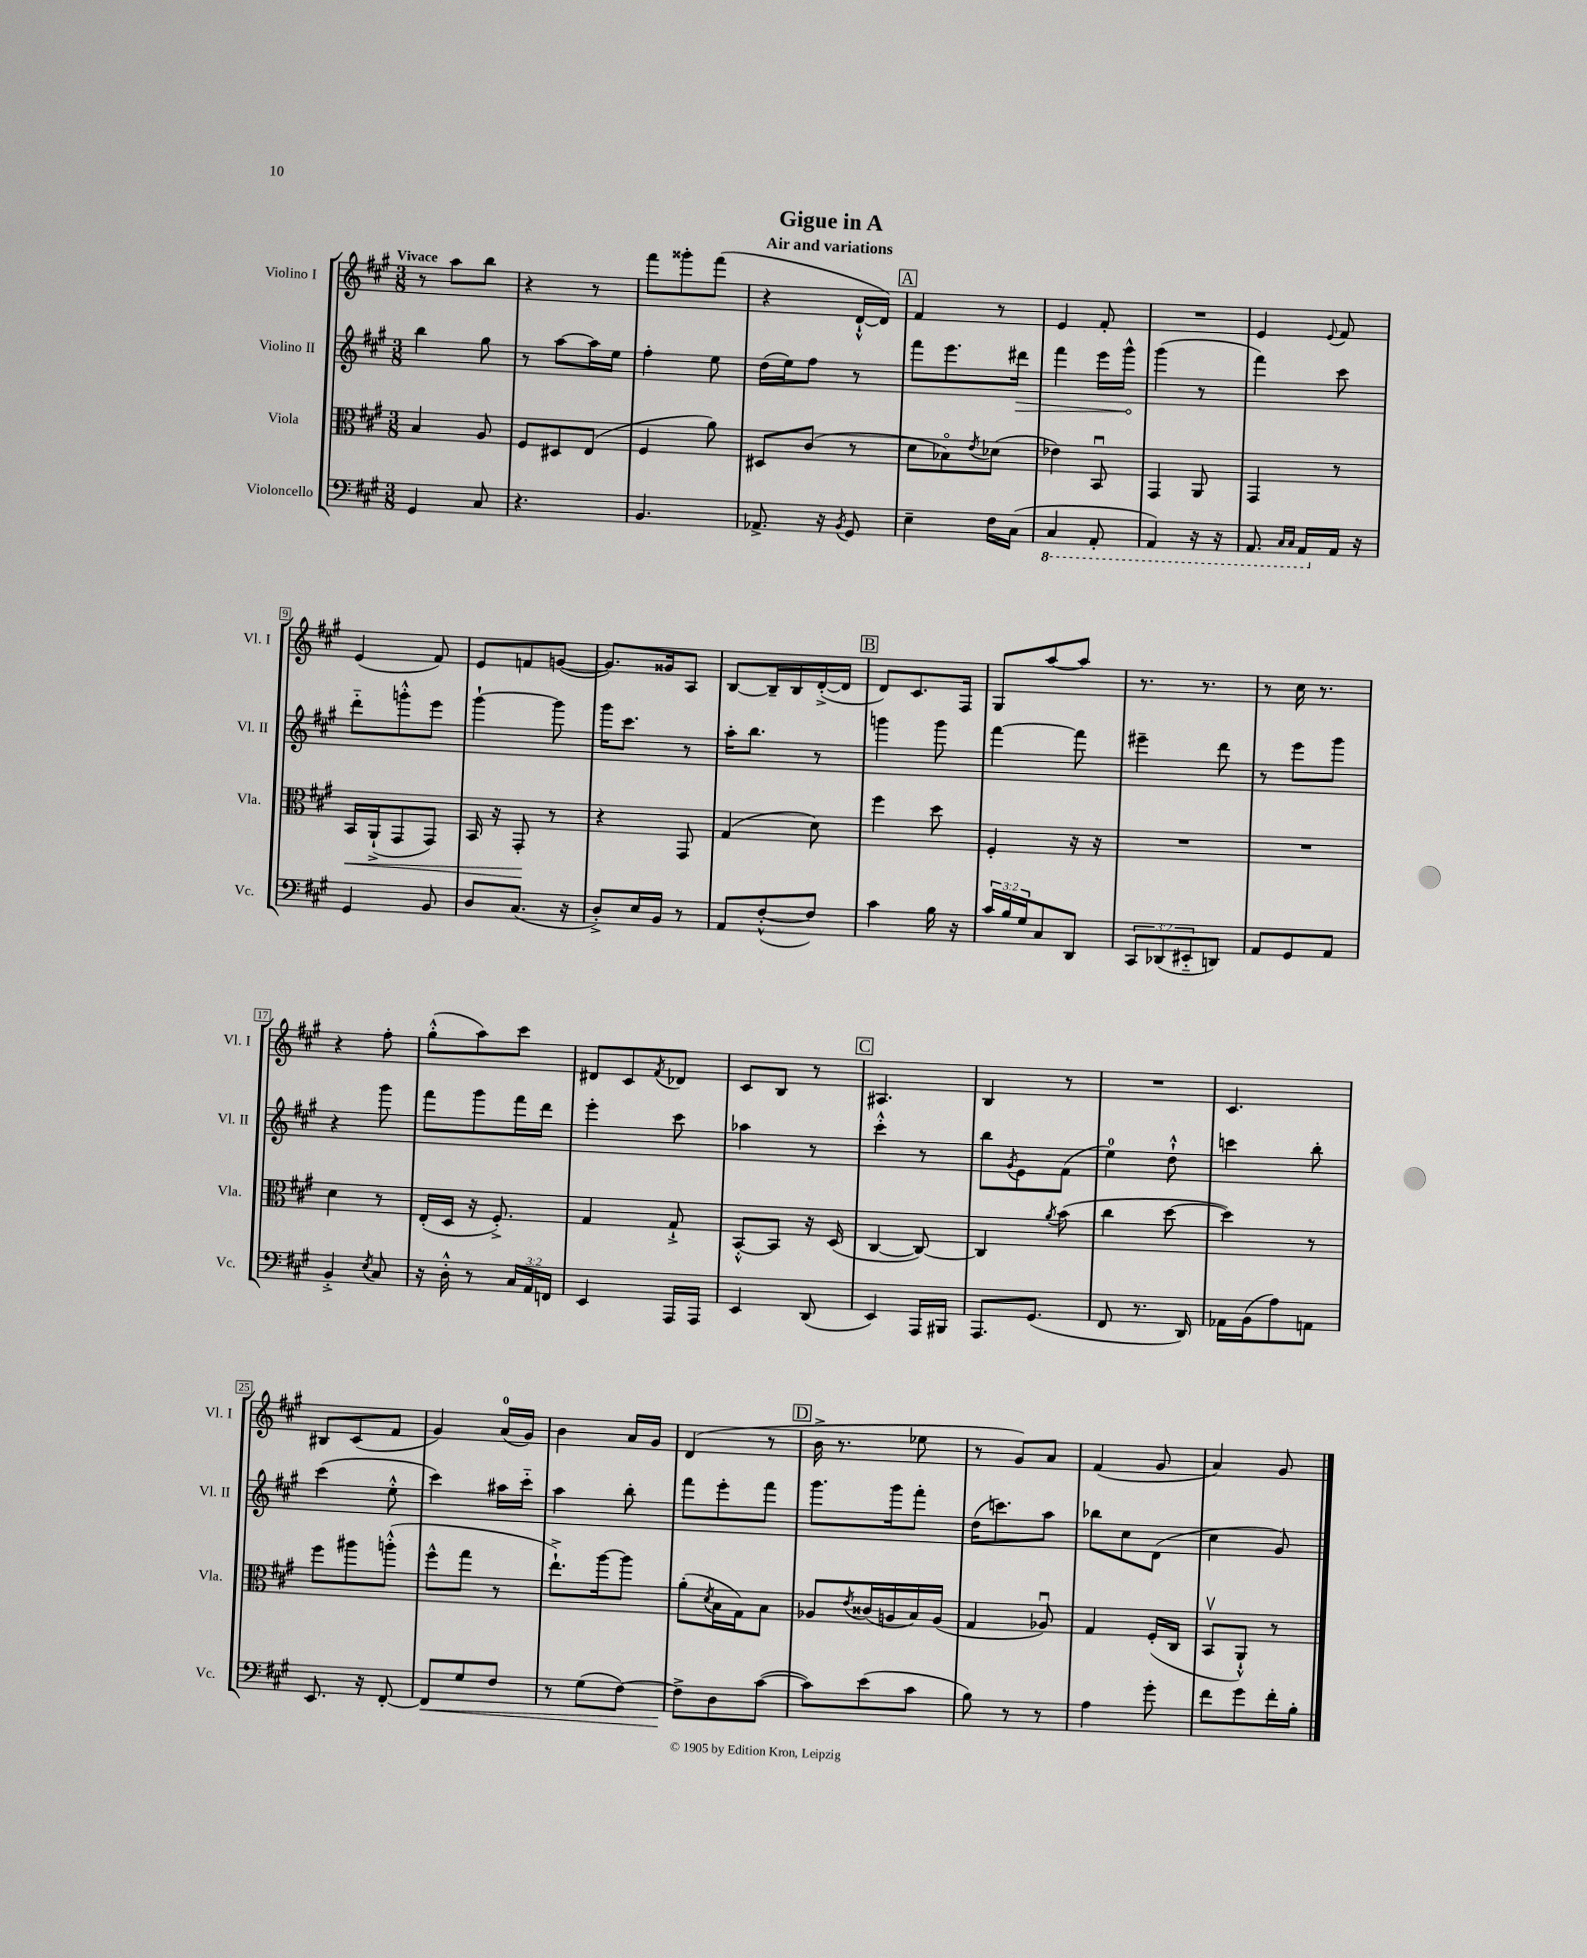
\header { title = "Gigue in A" subtitle = "Air and variations" }
<<
\new StaffGroup <<
\new Staff = "s0" \with { instrumentName = "Violino I" shortInstrumentName = "Vl. I" } {
    \clef treble \key a \major \numericTimeSignature \time 3/8 \tempo "Vivace"
    r8 a''8 b''8 |
    r4 r8 |
    fis'''8 gisis'''8-. fis'''8( |
    r4 d'16~-!-^ d'16) |
    \mark \markup { \box "A" } fis'4 r8 |
    e'4 fis'8-. |
    R4. |
    e'4 \appoggiatura { e'8 } fis'8 |
    e'4( fis'8) |
    e'8 f'8 g'8~( |
    g'8.) gisis'16 a8 |
    b8~ b16-- b16 d'16~-.->( d'16 |
    \mark \markup { \box "B" } d'8) cis'8. fis16 |
    gis8 a''8~ a''8 |
    r8. r8. |
    r8 cis''16 r8. |
    r4 fis''8-. |
    gis''8-.-^( a''8) cis'''8 |
    dis'8 cis'8 \acciaccatura { fis'8 } des'8 |
    cis'8 b8 r8 |
    \mark \markup { \box "C" } ais4. |
    b4 r8 |
    R4. |
    cis'4. |
    bis8 cis'8( fis'8 |
    gis'4) a'16-0( gis'16) |
    b'4 a'16 gis'16 |
    d'4( r8 |
    \mark \markup { \box "D" } b'16-> r8. ees''8 |
    r8 gis'8) a'8 |
    fis'4( gis'8 |
    a'4) gis'8 \bar "|." |
}
\new Staff = "s1" \with { instrumentName = "Violino II" shortInstrumentName = "Vl. II" } {
    \clef treble \key a \major \numericTimeSignature \time 3/8
    b''4 gis''8 |
    r8 a''8~ a''16 e''16 |
    fis''4-. e''8 |
    d''16( e''16) fis''8 r8 |
    \mark \markup { \box "A" } fis'''8 e'''8. \once \override Hairpin.circled-tip = ##t dis'''16\> |
    fis'''4 e'''16 gis'''16-^\! |
    gis'''4( r8 |
    fis'''4) cis'''8 |
    d'''8-_ g'''8-.-^ e'''8 |
    gis'''4~-! gis'''8 |
    gis'''16 cis'''8. r8 |
    a''16-. b''8. r8 |
    \mark \markup { \box "B" } g'''4 g'''8 |
    fis'''4~ fis'''8 |
    eis'''4-- d'''8 |
    r8 e'''8 gis'''8 |
    r4 gis'''8 |
    fis'''8 gis'''8 fis'''16 d'''16 |
    e'''4-. cis'''8 |
    aes''4 r8 |
    \mark \markup { \box "C" } cis'''4-.-^ r8 |
    b''8 \acciaccatura { gis'8 } e'8 fis'8( |
    e''4-0) d''8-!-^ |
    c'''4 b''8-. |
    cis'''4( e''8-.-^ |
    cis'''4) ais''16 cis'''16-_ |
    a''4 b''8-. |
    fis'''8 e'''8-. fis'''8 |
    \mark \markup { \box "D" } gis'''8. gis'''16 fis'''8-. |
    d''16( c'''8.) a''8 |
    bes''8 cis''8 d'8( |
    cis''4 gis'8) \bar "|." |
}
\new Staff = "s2" \with { instrumentName = "Viola" shortInstrumentName = "Vla." } {
    \clef alto \key a \major \numericTimeSignature \time 3/8
    b4 a8 |
    fis8 dis8 e8( |
    fis4 a'8) |
    dis8 cis'8( r8 |
    \mark \markup { \box "A" } d'8 bes8\flageolet) \acciaccatura { e'8 } des'8( |
    ees'4) b,8\downbow |
    gis,4 a,8 |
    gis,4 r8 |
    b,16\< a,16-!->( gis,8 gis,8) |
    b,16 r16 gis,8-.\! r8 |
    r4 gis,8 |
    gis4( d'8) |
    \mark \markup { \box "B" } fis''4 d''8 |
    fis4-. r16 r16 |
    R4. |
    R4. |
    d'4 r8 |
    e16-.( d16 r16 fis8.-.->) |
    gis4 gis8-!-> |
    b,8~-.-^ b,8 r16 d16( |
    \mark \markup { \box "C" } cis4~ cis8~) |
    cis4 \acciaccatura { a'8 } b'8( |
    cis''4 d''8~ |
    d''4) r8 |
    fis''8 ais''8 a''8-.-^( |
    fis''8-^ gis''8 r8 |
    e''8.-!->) a''16~ a''8 |
    a'8-.( \acciaccatura { d'8 } b16 gis16) b8 |
    \mark \markup { \box "D" } aes8 \acciaccatura { e'8 } cisis'16( a16 b16) a16( |
    gis4 aes8\downbow) |
    gis4 fis16-.( cis16 |
    b,8\upbow a,8-!-^) r8 \bar "|." |
}
\new Staff = "s3" \with { instrumentName = "Violoncello" shortInstrumentName = "Vc." } {
    \clef bass \key a \major \numericTimeSignature \time 3/8 \override Staff.TupletNumber.text = #tuplet-number::calc-fraction-text
    gis,4 cis8 |
    r4. |
    b,4. |
    aes,8.-> r16 \acciaccatura { b,8 } gis,8 |
    \mark \markup { \box "A" } e4-- fis16 cis16( |
    \ottava #-1 cis,4 a,,8-. |
    a,,4) r16 r16 |
    a,,8. \grace { cis,16 cis,16 } a,,16 \ottava #0 a,16 r16 |
    gis,4 b,8 |
    d8 cis8.( r16 |
    d8-.->) e16 b,16 r8 |
    a,8 fis8~-.-^( fis8) |
    \mark \markup { \box "B" } cis'4 b16 r16 |
    \tuplet 3/2 { cis'16 b16 gis16 } cis8 d,8 |
    \tuplet 3/2 { cis,8 des,8( eis,8-_ } d,8) |
    a,8 gis,8 a,8 |
    b,4-.-> \acciaccatura { e8 } cis8 |
    r16 d16-.-^ r8 \tuplet 3/2 { cis16 a,16 f,16 } |
    e,4 a,,16 a,,16 |
    e,4 d,8( |
    \mark \markup { \box "C" } e,4) a,,16 bis,,16 |
    a,,8. gis,8.( |
    fis,8 r8. d,16) |
    aes,16 b,16( a8) a,8 |
    e,8. r16 fis,8~-. |
    fis,8\< gis8 fis8 |
    r8 gis8( fis8~) |
    fis8->\! d8 cis'8~( |
    \mark \markup { \box "D" } cis'8) e'8( cis'8 |
    b8) r8 r8 |
    a4 gis'8-. |
    fis'8 gis'8 fis'16-. b16-. \bar "|." |
}
>>
>>
\layout { \context { \Score \override BarNumber.stencil = #(make-stencil-boxer 0.1 0.3 ly:text-interface::print) } }
